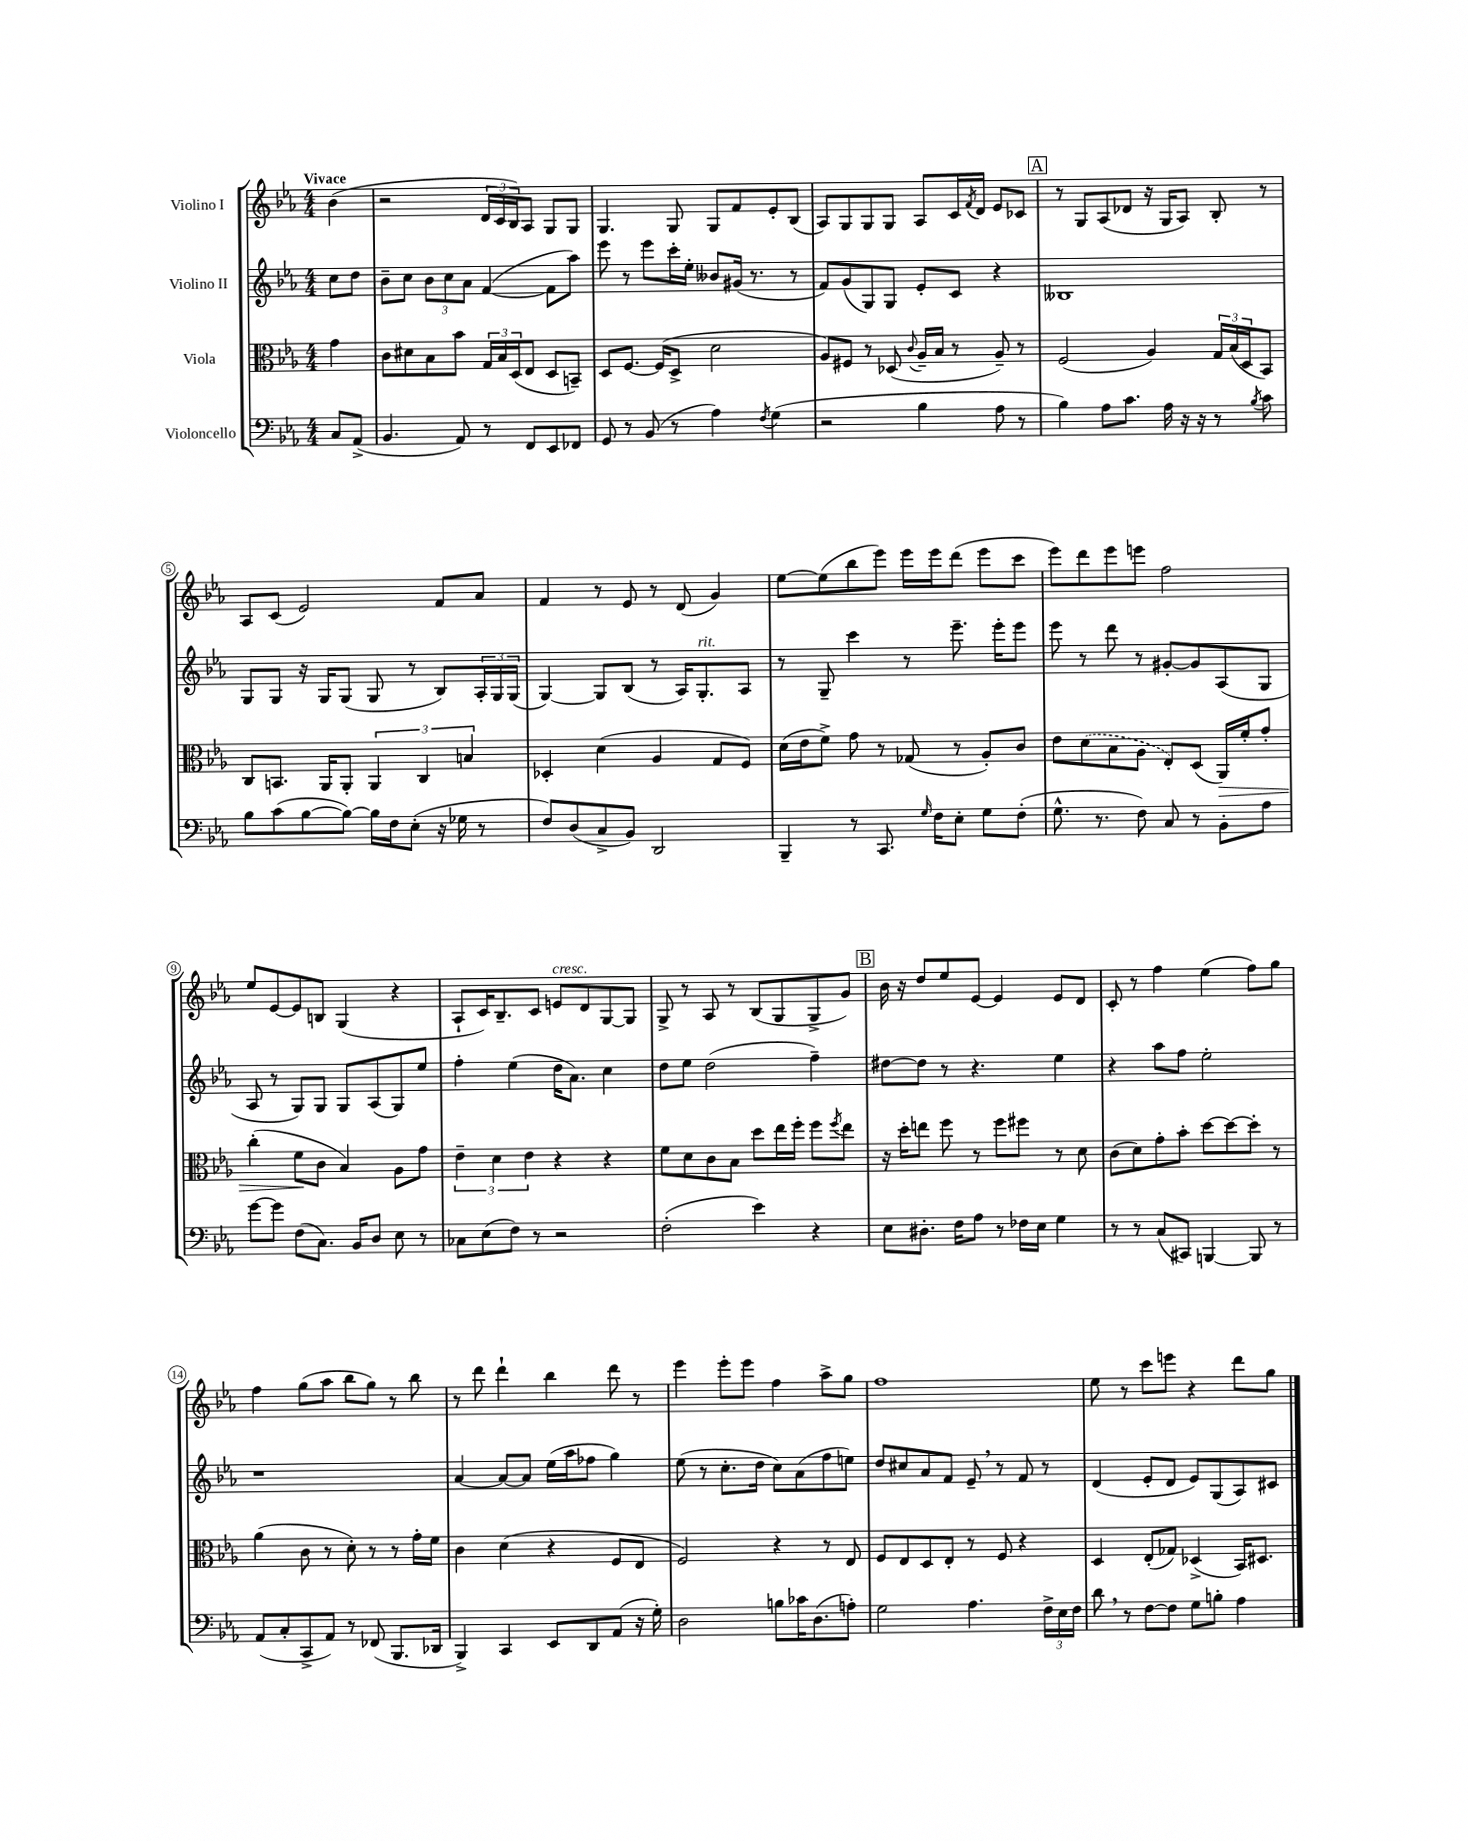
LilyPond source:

<<
\new StaffGroup <<
\new Staff = "s0" \with { instrumentName = "Violino I" } {
    \clef treble \key ees \major \numericTimeSignature \time 4/4 \partial 4 \tempo "Vivace"
    bes'4( |
    r2 \tuplet 3/2 { d'16 c'16 bes16) } aes8 g8 g8 |
    g4. g8 g8 f'8 ees'8-. bes8( |
    aes8) g8 g8 g8 aes8 c'16 \acciaccatura { f'8 } d'16 ees'8 ces'8 |
    \mark \markup { \box "A" } r8 g8 aes8( des'8 r16 g16 aes8) bes8-. r8 |
    aes8 c'8( ees'2) f'8 aes'8 |
    f'4 r8 ees'8 r8 d'8( g'4) |
    ees''8~ ees''8( bes''8 ees'''8) ees'''16 ees'''16 d'''8( ees'''8 c'''8 |
    ees'''8) d'''8 ees'''8 e'''8 f''2 |
    ees''8 ees'8~ ees'8 b8 g4( r4 |
    aes8-! c'16) bes8.-- c'8 e'8^\markup { \italic "cresc." } d'8 g8~ g8 |
    g8-> r8 aes8 r8 bes8( g8 g8-> g'8) |
    \mark \markup { \box "B" } bes'16 r16 d''8 ees''8 ees'8~ ees'4 ees'8 d'8 |
    c'8-. r8 f''4 ees''4( f''8) g''8 |
    f''4 g''8( aes''8 bes''8 g''8) r8 bes''8 |
    r8 d'''8 d'''4-! bes''4 d'''8 r8 |
    ees'''4 ees'''8-. ees'''8 f''4 aes''8-> g''8 |
    f''1 |
    ees''8 r8 c'''8 e'''8 r4 d'''8 g''8 \bar "|." |
}
\new Staff = "s1" \with { instrumentName = "Violino II" } {
    \clef treble \key ees \major \numericTimeSignature \time 4/4 \partial 4
    c''8 d''8 |
    bes'8-- c''8 \tuplet 3/2 { bes'8 c''8 aes'8 } f'4~( f'8 aes''8) |
    ees'''8 r8 ees'''8 c'''16-. ees''16-. beses'8 gis'16( r8. r8 |
    f'8) g'8( g8) g8 ees'8-. c'8 r4 |
    \mark \markup { \box "A" } beses1 |
    g8 g8 r16 g16 g8( g8 r8 bes8) \tuplet 3/2 { aes16-. g16 g16( } |
    g4~) g8 bes8( r8 aes16) g8.-.^\markup { \italic "rit." } aes8 |
    r8 g8-- c'''4 r8 ees'''8.-- ees'''16-. ees'''8 |
    ees'''8 r8 d'''8 r8 gis'8~-. gis'8 aes8( g8 |
    aes8 r8 g8) g8 g8 aes8( g8) ees''8 |
    f''4-. ees''4( d''16 aes'8.) c''4 |
    d''8 ees''8 d''2( f''4--) |
    \mark \markup { \box "B" } dis''8~ dis''8 r8 r4. ees''4 |
    r4 aes''8 f''8 ees''2-. |
    r1 |
    aes'4~ aes'8~ aes'8 ees''16( aes''16 fes''8 g''4) |
    ees''8( r8 c''8.-. d''16 c''8) aes'8( f''8 e''8) |
    d''8 cis''8 aes'8 f'8 ees'8-- \breathe r8 f'8 r8 |
    d'4( ees'8-. d'8 ees'8) g8( aes8) cis'8 \bar "|." |
}
\new Staff = "s2" \with { instrumentName = "Viola" } {
    \clef alto \key ees \major \numericTimeSignature \time 4/4 \partial 4
    g'4 |
    c'8 dis'8 bes8 bes'8 \tuplet 3/2 { g16 bes16 d16( } ees8 d8 b,8--) |
    d8 f8.~ f16( d8-> d'2 |
    aes8) fis8 r8 des8( \appoggiatura { c'8 } aes16-- bes16 r8 aes8--) r8 |
    \mark \markup { \box "A" } f2( aes4) \tuplet 3/2 { g16 bes16( d16 } bes,8) |
    c8 b,8. aes,16 aes,8-. \tuplet 3/2 { aes,4 c4 b4 } |
    des4-. d'4( aes4 g8 f8) |
    d'16( ees'16 f'8->) g'8 r8 ges8( r8 aes8-.) c'8 |
    ees'8 \once \slurDashed d'8( bes8 aes8 ees8-.) d8( aes,16\>) f'16-. g'8-. |
    c''4-.( f'8\! c'8 bes4) aes8 g'8 |
    \tuplet 3/2 { ees'4-- d'4 ees'4 } r4 r4 |
    f'8 d'8 c'8 bes8 d''8 ees''16 f''16-. f''8 \acciaccatura { f''8 } ees''8 |
    \mark \markup { \box "B" } r16 d''16-. e''8 f''8 r8 f''8 fis''8 r8 d'8 |
    c'8( d'8) g'8-. bes'8-. d''8~ d''8~ d''8-. r8 |
    aes'4( c'8 r8 d'8-.) r8 r8 g'16-. f'16 |
    c'4 d'4( r4 f8 ees8 |
    f2) r4 r8 ees8 |
    f8 ees8 d8 ees8-. r8 f8 r4 |
    d4 ees8-.( ges8) des4->( bes,16) dis8. \bar "|." |
}
\new Staff = "s3" \with { instrumentName = "Violoncello" } {
    \clef bass \key ees \major \numericTimeSignature \time 4/4 \partial 4
    c8 aes,8->( |
    bes,4. aes,8) r8 f,8 ees,8 fes,8 |
    g,8 r8 bes,8( r8 aes4) \acciaccatura { f8 } g4( |
    r2 bes4 aes8 r8 |
    \mark \markup { \box "A" } bes4) aes8 c'8. aes16 r16 r16 r8 \acciaccatura { bes8 } c'8 |
    bes8 c'8( bes8~ bes8~) bes16 f16 ees8-.( r16 ges16 r8 |
    f8) d8( c8-> bes,8) d,2 |
    bes,,4-- r8 c,8. \grace { g16 } f16 ees8-. g8 f8-.( |
    g8.-^ r8. f8) c8 r8 bes,8-. aes8 |
    g'8~ g'8 f8( c8.) bes,16 d8 ees8 r8 |
    ces8 ees8( f8) r8 r2 |
    f2-.( ees'4) r4 |
    \mark \markup { \box "B" } ees8 dis8.-. f16 aes8 r8 fes16 ees16 g4 |
    r8 r8 c8( cis,8) b,,4~ b,,8 r8 |
    aes,8( c8-. c,8-> aes,8) r8 fes,8( bes,,8. des,16 |
    bes,,4->) c,4 ees,8 d,8 aes,8( r16 g16-.) |
    d2 b8 ces'16 d8.( a8-.) |
    g2 aes4. \tuplet 3/2 { f16-> ees16 f16 } |
    d'8 \breathe r8 f8~ f8 g8 b8-. aes4 \bar "|." |
}
>>
>>
\layout { \context { \Score \override BarNumber.stencil = #(make-stencil-circler 0.1 0.3 ly:text-interface::print) } }
